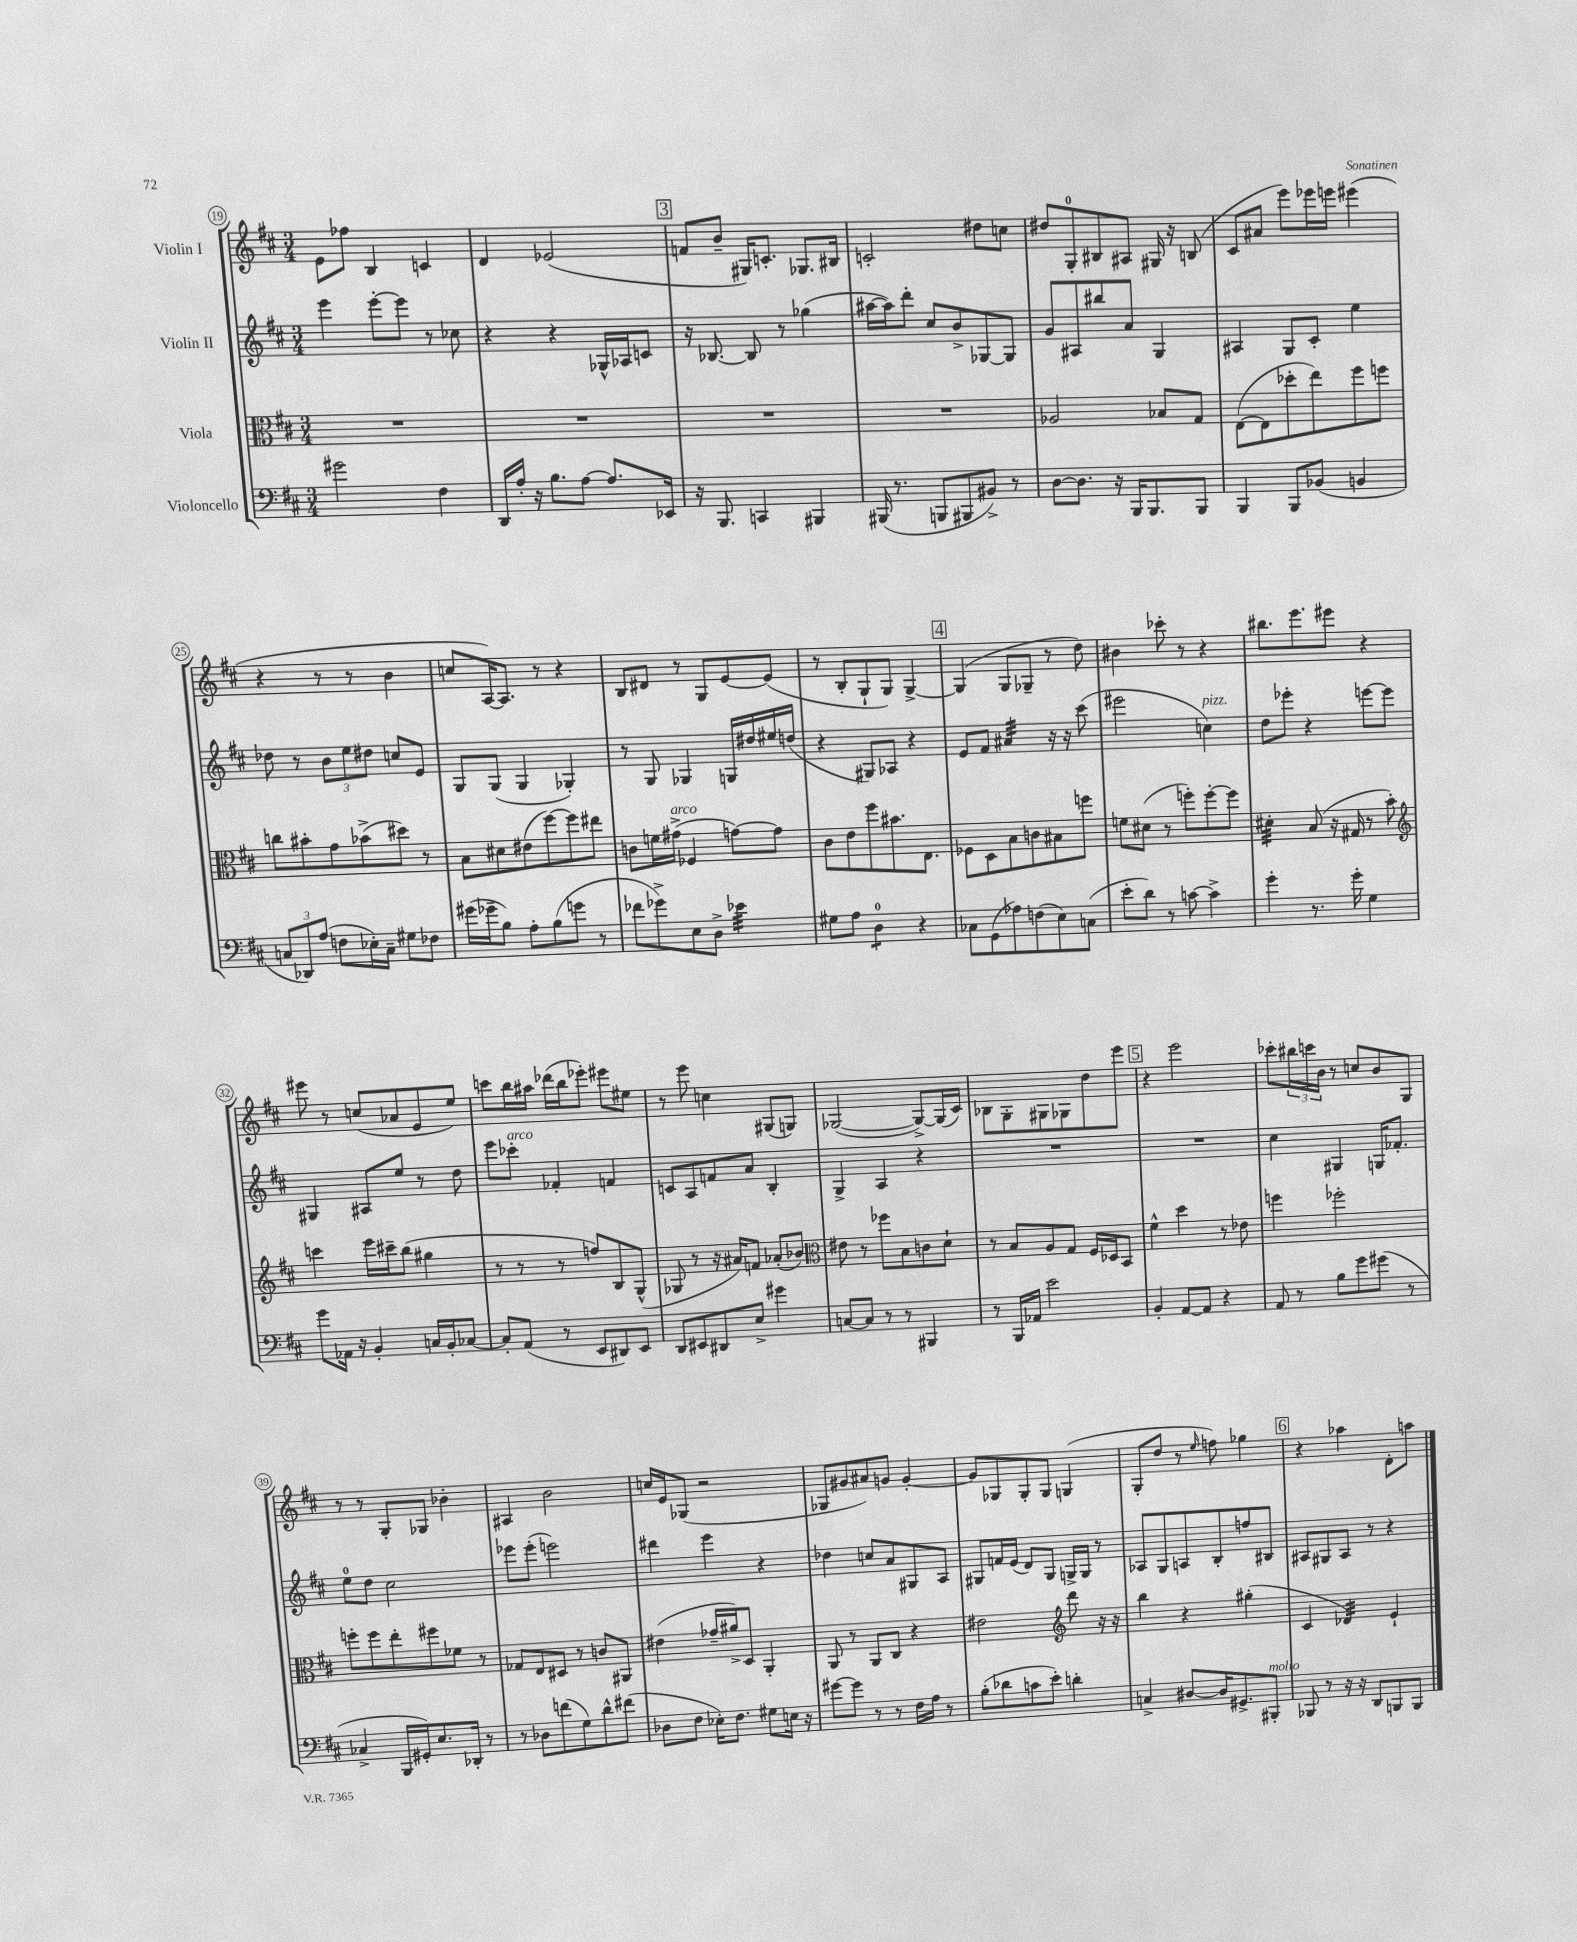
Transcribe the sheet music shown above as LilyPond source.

<<
\new StaffGroup <<
\new Staff = "s0" \with { instrumentName = "Violin I" } {
    \clef treble \key d \major \numericTimeSignature \time 3/4
    e'8 fes''8 b4 c'4 |
    d'4 ees'2( |
    \mark \markup { \box "3" } f'8 b'8-- gis16) c'8.-. ges8. bis16 |
    c'2-. dis''8 c''8 |
    dis''8 g8-0-. bis8 ais8 gis16 r16 b8( |
    cis'8 ais'8 e'''8) ees'''16 e'''16 eis'''4( |
    r4 r8 r8 b'4 |
    c''8 a16~) a8. r8 r4 |
    b8 dis'8 r8 g8 e'8~ e'8( |
    r8 b8-. g8-! g8) g4~-> |
    \mark \markup { \box "4" } g4( g8 ges8-- r8 d''8) |
    bis'4 ces'''8-. r8 r4 |
    bis''8. e'''8. eis'''8 r4 |
    eis'''8 r8 c''8( aes'8 e'8 e''8) |
    c'''8 b''16 ais''16 des'''16( b''16 ees'''8-.) eis'''8 eis''8 |
    r8 e'''8 c''4 gis8( g8) |
    ges2~( ges8~->) ges16( cis'16) |
    bes8 g8-. gis8 ges8 d''8 e'''8 |
    \mark \markup { \box "5" } r4 e'''2 |
    ces'''8-. \tuplet 3/2 { bis''16 c'''16 b'16 } r8 c''8 b'8 g8 |
    r8 r8 g8-. ges8 bes'4-. |
    ais4 b'2 |
    c''16 e'16 ges8( r2 |
    ges8 gis'8 ais'8) g'8 g'4~-. |
    g'8 ges8 ges8-. ges8 g4( |
    g8-. d''8 r8 \grace { e''16 } f''8) ges''4 |
    \mark \markup { \box "6" } r4 aes''4 d'8-. a''8 \bar "|." |
}
\new Staff = "s1" \with { instrumentName = "Violin II" } {
    \clef treble \key d \major \numericTimeSignature \time 3/4
    e'''4 e'''8~-. e'''8 r8 ces''8 |
    r4 r4 ges16-^ aes16 c'8 |
    \mark \markup { \box "3" } r16 bes8.~ bes8 r8 ges''4( |
    ais''16~ ais''16) d'''8-. cis''8 b'8-> ges8~ ges8 |
    g'8 ais8 bis''8 a'8 g4 |
    ais4 g8 cis'8-. e''4 |
    des''8 r8 \tuplet 3/2 { b'8 e''8 dis''8 } c''8 e'8 |
    g8 g8( g4 ges4-.) |
    r8 g8 ges4 g16 dis''16 eis''16 d''16( |
    r4 gis8) aes8 r4 |
    \mark \markup { \box "4" } e'8 fis'8 ais'4:32 r16 r16 cis'''8( |
    eis'''2 c''4^\markup { \italic "pizz." }) |
    d''8 ees'''8-. r4 e'''8~ e'''8 |
    gis4 ais8 e''8 r8 d''8 |
    e'''8 ces'''8-.^\markup { \italic "arco" } fes'4-. f'4 |
    c'8 a8 f'8 a'8 b4-. |
    g4-> a4 r4 |
    R2. |
    \mark \markup { \box "5" } R2. |
    cis''4 gis4 g16 fes'8.-. |
    e''8-0 d''8 cis''2 |
    ees'''8 ees'''8-.( e'''2) |
    dis'''4 e'''4 r4 |
    des''4 c''8 a'8 gis8 a8 |
    gis8 f'16 e'16( d'8) gis8 g16-> g16 r8 |
    aes8 g8 a8 b8-. f''8 bis8 |
    \mark \markup { \box "6" } ais8 gis8 ais8 r8 r4 \bar "|." |
}
\new Staff = "s2" \with { instrumentName = "Viola" } {
    \clef alto \key d \major \numericTimeSignature \time 3/4
    R2. |
    R2. |
    \mark \markup { \box "3" } R2. |
    R2. |
    aes2 bes8 g8 |
    e8~( e8 des''8-. e''8) fis''8 f''8 |
    c''8 bis'8-. g'8 bes'8->( dis''8) r8 |
    b8 dis'8 eis'8( fis''8~) fis''8 eis''8 |
    c'8 f'16 gis'16->^\markup { \italic "arco" }( fes4 g'8~) g'8 |
    cis'8 e'8 fis''8 bis'8. e8. |
    \mark \markup { \box "4" } fes8 d8 b8 c'8 bis8 f''8 |
    f'8 dis'8( r8 f''8-.) f''8~-. f''8 |
    dis'4:32-. b8( r16 gis16 r8 b'8-.) |
    \clef treble c'''4 e'''16 cis'''16-- b''8( gis''4 |
    r8 r8 r8 f''8) b8 g8-^( |
    ges8 r8 r16 ais'16) f'8 aes'8-.( bes'8) |
    \clef alto eis'8 r8 fes''8 b8 c'8 d'8-! |
    r8 b8 a8 g8 fis16 des16 b,8 |
    \mark \markup { \box "5" } fis'4-^ d''4 r8 ees'8 |
    f''4 fes''2-. |
    f''8-. f''8 e''8-. fis''8 fes'8 r8 |
    ges8 e8 dis8 r8 c'8 ais,8 |
    eis'4( ges'16-- ais'16->) d8 a,4-. |
    a,8 r8 a,8 cis8 r4 |
    eis'2 \clef treble d'''8 r16 r16 |
    b''4 r4 gis''4-.( |
    \mark \markup { \box "6" } cis'4 des'4:32) e'4-! \bar "|." |
}
\new Staff = "s3" \with { instrumentName = "Violoncello" } {
    \clef bass \key d \major \numericTimeSignature \time 3/4
    gis'2 fis4 |
    d,16 a16-. r16 b8. a8~ a8. ees,16 |
    \mark \markup { \box "3" } r16 b,,8. c,4 bis,,4 |
    bis,,16( r8. b,,8 bis,,8 bis,8->) r8 |
    d8~ d8. r16 b,,16 b,,8. b,,8 |
    b,,4 b,,8 bes,8( b,4 |
    \tuplet 3/2 { c8 des,8) a8( } f8 ees16-.) c16-- gis8 fes8 |
    gis'16( ges'16-- b8) a8-. b8( g'8 r8 |
    fes'8 ges'8->) e8 d8-> ees'4:32 |
    gis8 a8 d4:8-0 r4 |
    \mark \markup { \box "4" } ces8 g,8( aes8) f8( e8) c8( |
    e'8-. d'8) r8 c'8~ c'4-> |
    g'4-. r8. g'16-. g4 |
    g'8 aes,16 r16 b,4-. c16 b,16-. ces8~ |
    ces8-. a,8( r8 e,8 dis,8) e,8 |
    d,8 eis,8 dis,8 e8-> gis'4 |
    c8~ c8 r8 r8 bis,,4 |
    r8 b,,16 aes,16 e'2 |
    \mark \markup { \box "5" } b,4-. a,8~ a,8 r4 |
    a,8 r8 b8 g'8 gis'8( r8 |
    ces4-> b,,16 gis,16-.) e8. des,16-. r8 |
    r8 des8 f'8( g8) d'8-^ fis'8( |
    des8 fis8 ees16-.) fis8. gis8 e16 r16 |
    gis'8~ gis'8 r8 r8 fis16 a16 r8 |
    b8-.( des'8 c'8 e'8-.) d'4-. |
    c4-> dis8~ dis16 gis,8.-> bis,,8-.^\markup { \italic "molto" } |
    \mark \markup { \box "6" } bes,,8 r8 r16 r16 d,8 b,,8 b,,8 \bar "|." |
}
>>
>>
\layout { \context { \Score currentBarNumber = #19 \override BarNumber.stencil = #(make-stencil-circler 0.1 0.3 ly:text-interface::print) } }
